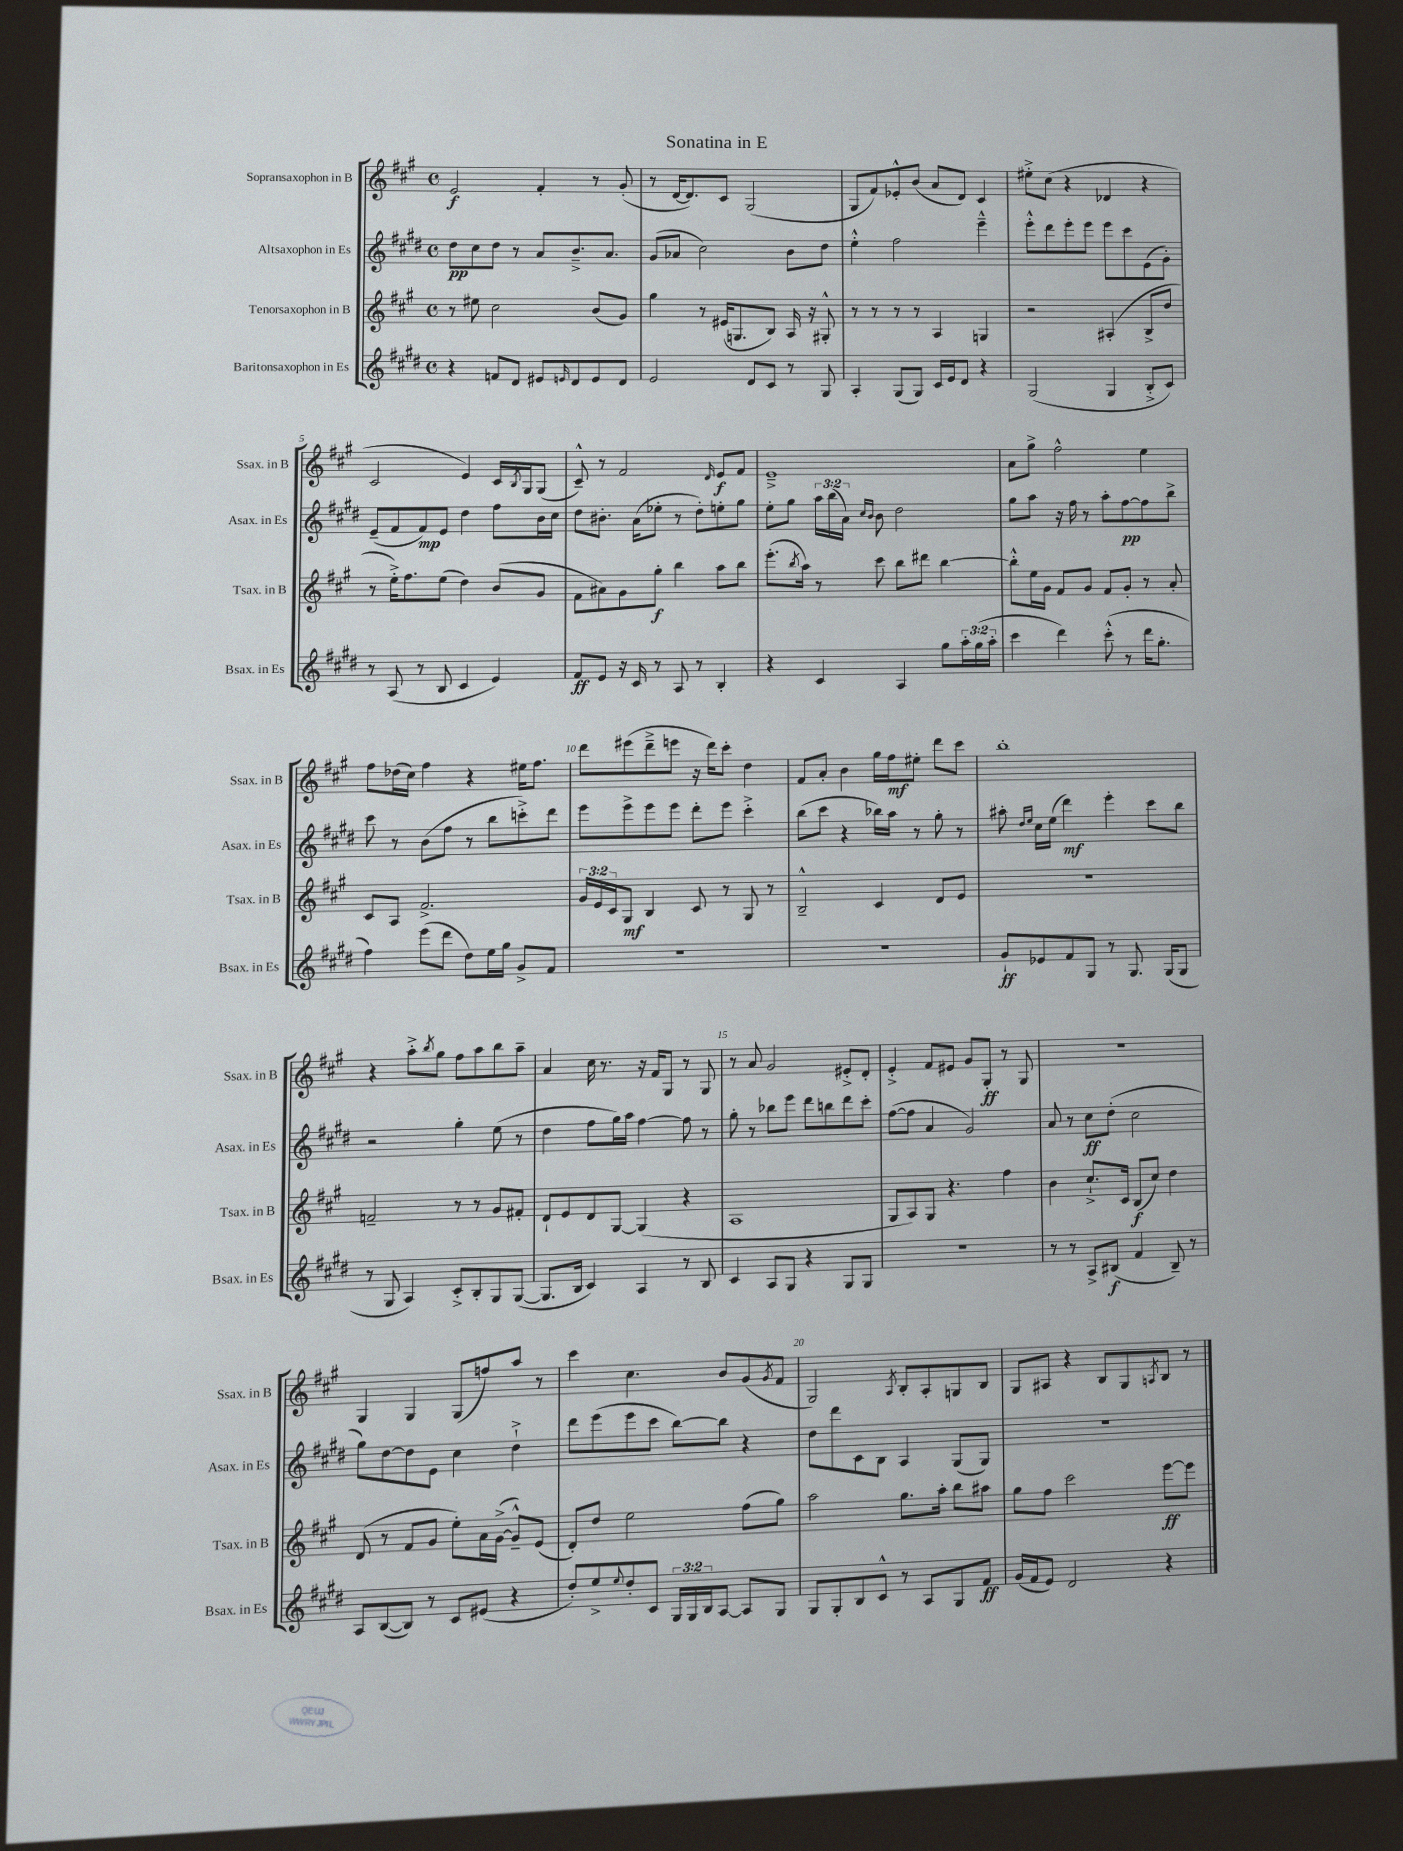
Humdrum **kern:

**kern	**dynam	**kern	**dynam	**kern	**dynam	**kern	**dynam
*part4	*part4	*part3	*part3	*part2	*part2	*part1	*part1
*staff4	*staff4	*staff3	*staff3	*staff2	*staff2	*staff1	*staff1
*I"Baritonsaxophon in Es	*	*I"Tenorsaxophon in B	*	*I"Altsaxophon in Es	*	*I"Sopransaxophon in B	*
*I'Bsax. in Es	*	*I'Tsax. in B	*	*I'Asax. in Es	*	*I'Ssax. in B	*
*clefG2	*	*clefG2	*	*clefG2	*	*clefG2	*
*k[f#c#g#d#]	*	*k[f#c#g#]	*	*k[f#c#g#d#]	*	*k[f#c#g#]	*
*M4/4	*	*M4/4	*	*M4/4	*	*M4/4	*
*met(c)	*	*met(c)	*	*met(c)	*	*met(c)	*
=1	=1	=1	=1	=1	=1	=1	=1
4r	.	8r	.	8dd#\L	pp	2e/	f
.	.	8ee#X\	.	8cc#\	.	.	.
8fn/L	.	2cc#\	.	8dd#\J	.	.	.
8d#/J	.	.	.	8r	.	.	.
8e#X/L	.	.	.	8a/L	.	4f#'/	.
16qqen/	.	.	.	.	.	.	.
8d#/	.	.	.	8.b~^/	.	.	.
8e/	.	(8b/L	.	.	.	8r	.
.	.	.	.	8.a/J	.	.	.
8d#/J	.	8g#/J)	.	.	.	(8g#'/	.
=2	=2	=2	=2	=2	=2	=2	=2
2e/	.	4gg#\	.	(8g#/L	.	8r	.
.	.	.	.	8a-X/J	.	[16d/KL	.
.	.	.	.	.	.	8.d/])	.
.	.	8r	.	2cc#\)	.	.	.
.	.	(16e#X/KL	.	.	.	8c#/J	.
.	.	8.Gn/	.	.	.	.	.
8d#/L	.	.	.	.	.	(2G#/	.
8c#/J	.	8B/J)	.	.	.	.	.
8r	.	16A/	.	8b\L	.	.	.
.	.	16r	.	.	.	.	.
8G#/	.	8G#X'^^/	.	8dd#\J	.	.	.
=3	=3	=3	=3	=3	=3	=3	=3
4A'/	.	8r	.	4ee'^^\	.	8G#/L	.
.	.	8r	.	.	.	8f#/)	.
(8G#/L	.	8r	.	2ff#\	.	8e-X'^^/	.
8G#/J)	.	8r	.	.	.	(8b/J	.
16c#/LL	.	4A/	.	.	.	8a/L	.
16e/J	.	.	.	.	.	.	.
8d#/J	.	.	.	.	.	8d/J)	.
4r	.	4Gn/	.	4eee~^^\	.	4c#/	.
=4	=4	=4	=4	=4	=4	=4	=4
(2G#/	.	2r	.	8eee'^^\L	.	8ee#X'^\L	.
.	.	.	.	8ddd#\	.	(8cc#\J	.
.	.	.	.	8eee'\	.	4r	.
.	.	.	.	8eee\J	.	.	.
4G#/	.	(4A#X'/	.	8eee\L	.	4d-X/	.
.	.	.	.	8ccc#\	.	.	.
8B'^/L	.	8B^/L	.	(8e\	.	4r	.
8c#/J)	.	8dd/J	.	8g#'\J)	.	.	.
!!LO:LB:g=z
=5	=5	=5	=5	=5	=5	=5	=5
8r	.	8r	.	(8e~/L	.	2c#/	.
(8A/	.	16ee'^\KL)	.	8f#/	.	.	.
.	.	8.ff#\	.	.	.	.	.
8r	.	.	.	8f#/)	mp	.	.
8B/	.	(8ee\J	.	8e/J	.	.	.
4c#/	.	4dd\)	.	4dd#\	.	4e/)	.
4e/)	.	(8b/L	.	8ff#\L	.	16c#/LL	.
.	.	.	.	.	.	8qB/	.
.	.	.	.	.	.	16G#/J	.
.	.	8g#/J	.	16b\L	.	(8G#/J	.
.	.	.	.	16cc#\JJ	.	.	.
=6	=6	=6	=6	=6	=6	=6	=6
8f#/L	ff	8f#\L	.	8dd#\L	.	8c#~^^/)	.
8e/J	.	8a#X\)	.	8.b#X'\J	.	8r	.
16r	.	8g#\	.	.	.	2f#/	.
16c#/	.	.	.	(16a\KL	.	.	.
8r	.	8gg#'\J	f	8ee-X'\J	.	.	.
8A/	.	4bb\	.	8r	.	.	.
8r	.	.	.	8dd#'\L)	.	.	.
.	.	.	.	.	.	16qqd/	.
4B'/	.	8aa\L	.	8een'\	.	8e/L	f
.	.	8bb\J	.	8gg#\J	.	8f#/J	.
=7	=7	=7	=7	=7	=7	=7	=7
4r	.	(8.eee'\L	.	8ee'\L	.	1e~^	.
.	.	.	.	8gg#\J	.	.	.
.	.	8qbb/	.	.	.	.	.
.	.	16aa\Jk)	.	.	.	.	.
4c#/	.	8r	.	24aa\LL	.	.	.
.	.	.	.	(24bb\	.	.	.
.	.	.	.	24a\JJ)	.	.	.
.	.	.	.	16qqcc#/LL	.	.	.
.	.	.	.	16qqb/JJ	.	.	.
.	.	8ccc#\	.	8b\	.	.	.
4A/	.	8bb\L	.	2dd#\	.	.	.
.	.	8ddd#X\J	.	.	.	.	.
8gg#\L	.	[4bb\	.	.	.	.	.
24aa'\L	.	.	.	.	.	.	.
(24gg#\	.	.	.	.	.	.	.
24aa'\JJ	.	.	.	.	.	.	.
=8	=8	=8	=8	=8	=8	=8	=8
4ccc#\	.	8bb'^^\L]	.	8gg#\L	.	8a\L	.
.	.	16ee\L	.	8aa\J	.	8gg#^\J	.
.	.	16g#\JJ	.	.	.	.	.
4ddd#\)	.	8f#/L	.	16r	.	2ff#^^\	.
.	.	.	.	16ff#\	.	.	.
.	.	8g#/J	.	8r	.	.	.
(8ccc#'^^\	.	8f#/L	.	8aa'\L	.	.	.
8r	.	8g#'/J	.	[8ff#\	pp	.	.
16ddd#\KL	.	8r	.	8ff#\]	.	4ee\	.
8.gg#'\J	.	.	.	.	.	.	.
.	.	8a'/	.	8bb^\J	.	.	.
!!LO:LB:g=z
=9	=9	=9	=9	=9	=9	=9	=9
4ff#\)	.	8c#/L	.	8ccc#\	.	8ff#\L	.
.	.	8A/J	.	8r	.	(16dd-X\L	.
.	.	.	.	.	.	16cc#\JJ)	.
(8eee\L	.	2.f#^/	.	(8b\L	.	4ff#\	.
8ddd#\J	.	.	.	8ff#\J	.	.	.
8dd#\L)	.	.	.	8r	.	4r	.
16ee\L	.	.	.	8bb\L	.	.	.
16gg#\JJ	.	.	.	.	.	.	.
8g#^/L	.	.	.	8cccn'^\)	.	16ee#X\KL	.
.	.	.	.	.	.	8.ff#\J	.
8f#/J	.	.	.	8ddd#\J	.	.	.
=10	=10	=10	=10	=10	=10	=10	=10
1r	.	24g#/LL	.	8eee\L	.	8ddd\L	.
.	.	24e/	.	.	.	.	.
.	.	24c#/J	.	.	.	.	.
.	.	8G#/J	mf	8eee^\	.	(8eee#X\	.
.	.	4B/	.	8eee\	.	8ddd~^\	.
.	.	.	.	8eee\J	.	8eeen\J	.
.	.	8c#/	.	8ddd#'\L	.	16r	.
.	.	.	.	.	.	16ddd\KL)	.
.	.	8r	.	8eee\J	.	8ccc#'\J	.
.	.	8G#/	.	4ccc#'^\	.	4dd\	.
.	.	8r	.	.	.	.	.
=11	=11	=11	=11	=11	=11	=11	=11
1r	.	2B~^^/	.	(8bb\L	.	8f#/L	.
.	.	.	.	8ccc#\J	.	8a'/J	.
.	.	.	.	4r	.	4b\	.
.	.	4c#/	.	16bb-X\LL)	.	16gg#\LL	.
.	.	.	.	16aa\JJ	.	16ff#\J	mf
.	.	.	.	8r	.	8ee#X'\J	.
.	.	8d/L	.	8gg#'\	.	8ddd\L	.
.	.	8e/J	.	8r	.	8ccc#\J	.
=12	=12	=12	=12	=12	=12	=12	=12
8g#`/L	ff	1r	.	8aa#X'\	.	1bb'	.
.	.	.	.	16qqdd#/LL	.	.	.
.	.	.	.	16qqee/JJ	.	.	.
8e-X/	.	.	.	16cc#\LL	.	.	.
.	.	.	.	(16ee\JJ	.	.	.
8f#/	.	.	.	4ddd#\)	mf	.	.
8G#/J	.	.	.	.	.	.	.
8r	.	.	.	4eee'\	.	.	.
8.G#/	.	.	.	.	.	.	.
.	.	.	.	8ccc#\L	.	.	.
(16G#/KL	.	.	.	.	.	.	.
8G#/J	.	.	.	8bb\J	.	.	.
!!LO:LB:g=z
=13	=13	=13	=13	=13	=13	=13	=13
8r	.	2fn~/	.	2r	.	4r	.
8G#/	.	.	.	.	.	.	.
4A/)	.	.	.	.	.	8aa'^\L	.
.	.	.	.	.	.	8qbb/	.
.	.	.	.	.	.	8gg#\J	.
8c#'^/L	.	8r	.	4gg#'\	.	8ff#\L	.
8B'/	.	8r	.	.	.	8aa\	.
8G#/	.	8g#/L	.	(8ee\	.	8bb\	.
([8G#/J	.	8f#X'/J	.	8r	.	8aa~\J	.
=14	=14	=14	=14	=14	=14	=14	=14
8.G#/L]	.	8d`/L	.	4dd#\	.	4a/	.
.	.	8e/	.	.	.	.	.
16B/Jk	.	.	.	.	.	.	.
4c#/)	.	8d/	.	8ff#\L	.	16cc#\	.
.	.	.	.	.	.	8.r	.
.	.	[8G#/J	.	16gg#\L)	.	.	.
.	.	.	.	16aa\JJ	.	.	.
4A/	.	(4G#/]	.	[4ff#\	.	16r	.
.	.	.	.	.	.	16f#/KL	.
.	.	.	.	.	.	8G#/J	.
8r	.	4r	.	8ff#\]	.	8r	.
8B/	.	.	.	8r	.	8G#/	.
=15	=15	=15	=15	=15	=15	=15	=15
4c#/	.	1A	.	8gg#'\	.	8r	.
.	.	.	.	8r	.	8a/	.
8A/L	.	.	.	8bb-X\L	.	2g#/	.
8G#/J	.	.	.	8eee\J	.	.	.
4r	.	.	.	8ddd#\L	.	.	.
.	.	.	.	8bbn\	.	.	.
8G#/L	.	.	.	8ddd#\	.	8e#X'^/L	.
8G#/J	.	.	.	8ccc#'\J	.	8d'/J	.
=16	=16	=16	=16	=16	=16	=16	=16
1r	.	8G#/L	.	([8ff#\L	.	4e'^/	.
.	.	8A/)	.	8ff#\J]	.	.	.
.	.	8G#/J	.	4a/	.	8f#/L	.
.	.	4.r	.	.	.	8e#X/J	.
.	.	.	.	2g#/)	.	8g#/L	.
.	.	.	.	.	.	8G#'/J	ff
.	.	4ff#\	.	.	.	8r	.
.	.	.	.	.	.	8G#/	.
=17	=17	=17	=17	=17	=17	=17	=17
8r	.	4b\	.	8a/	.	1r	.
8r	.	.	.	8r	.	.	.
8A^/L	.	8.cc#`^/L	.	8cc#\L	ff	.	.
(8B#X/J	f	.	.	(8dd#'\J	.	.	.
.	.	16c#/Jk	.	.	.	.	.
4f#/	.	(8B/L	f	2cc#\	.	.	.
.	.	8cc#/J)	.	.	.	.	.
8B#~/)	.	4dd\	.	.	.	.	.
8r	.	.	.	.	.	.	.
!!LO:LB:g=z
=18	=18	=18	=18	=18	=18	=18	=18
8A/L	.	(8d/	.	8gg#\L)	.	4G#/	.
([8B/	.	8r	.	[8dd#\	.	.	.
8B/J])	.	8f#/L	.	8dd#\]	.	4G#/	.
8r	.	8g#/J	.	8e\J	.	.	.
8c#/L	.	8ee'\L)	.	4cc#\	.	(8G#/L	.
(8e#X/J	.	16a\L	.	.	.	8ffn/)	.
.	.	([16g#^\JJ	.	.	.	.	.
4r	.	8g#~^^/L])	.	4dd#`^\	.	8aa/J	.
.	.	(8e/J	.	.	.	8r	.
=19	=19	=19	=19	=19	=19	=19	=19
8dd#'/L)	.	8d'/L)	.	8ddd#\L	.	4ccc#\	.
8ee^/	.	8dd/J	.	(8eee\	.	.	.
8qqee/	.	.	.	.	.	.	.
8dd#'/	.	2ee\	.	8eee\	.	4.cc#\	.
8c#/J	.	.	.	8ccc#\J	.	.	.
24G#/LL	.	.	.	[8bb\L)	.	.	.
24G#/	.	.	.	.	.	.	.
24B/J	.	.	.	.	.	.	.
[8A/J	.	.	.	8bb\J]	.	8b/L	.
8A/L]	.	(8ff#\L	.	4r	.	(8g#/	.
.	.	.	.	.	.	8qg#/	.
8G#/J	.	8gg#\J)	.	.	.	8f#/J	.
=20	=20	=20	=20	=20	=20	=20	=20
8G#/L	.	2aa\	.	8dd#\L	.	2G#/)	.
8G#'/	.	.	.	8ddd#\	.	.	.
8B/	.	.	.	8c#\	.	.	.
8c#^^/J	.	.	.	8B\J	.	.	.
.	.	.	.	.	.	8qA/	.
8r	.	8.gg#\L	.	4A/	.	8B'/L	.
8A/L	.	.	.	.	.	8A'/	.
.	.	16aa'\Jk	.	.	.	.	.
8G#/	.	8bb\L	.	(8G#/L	.	8Gn/	.
8f#/J	ff	8aa#X\J	.	8G#/J)	.	8B/J	.
=21	=21	=21	=21	=21	=21	=21	=21
(16g#/LL	.	8gg#\L	.	1r	.	8G#/L	.
16f#/J	.	.	.	.	.	.	.
8e/J)	.	8ff#\J	.	.	.	8A#X/J	.
2d#/	.	2ccc#\	.	.	.	4r	.
.	.	.	.	.	.	8B/L	.
.	.	.	.	.	.	8G#/	.
.	.	.	.	.	.	8qAn/	.
4r	.	[8eee\L	ff	.	.	8B/J	.
.	.	8eee\J]	.	.	.	8r	.
==	==	==	==	==	==	==	==
*-	*-	*-	*-	*-	*-	*-	*-
